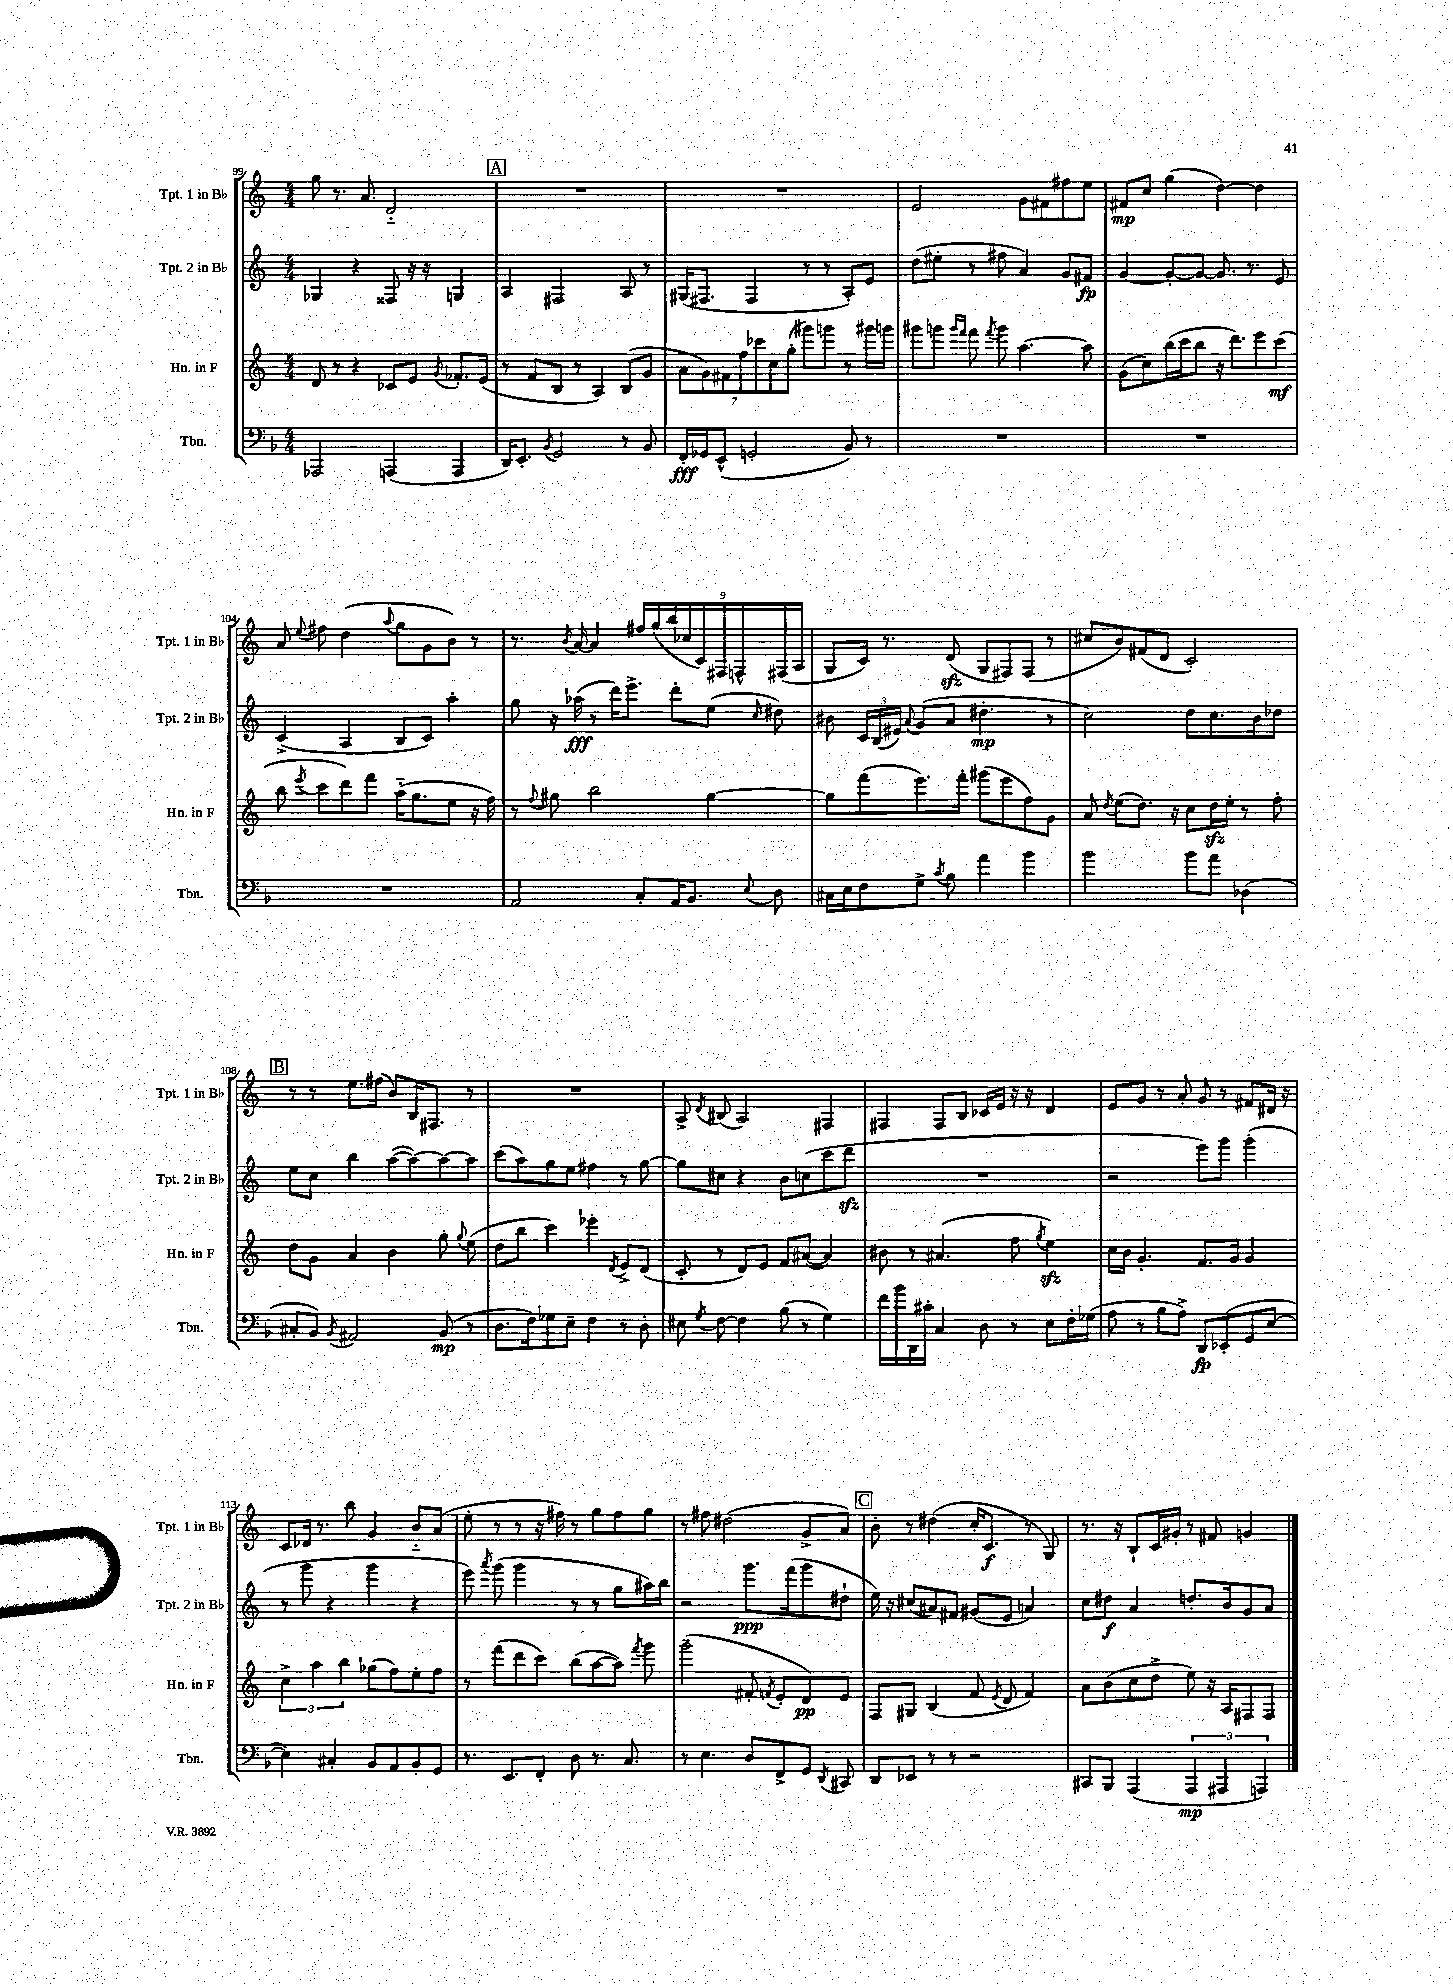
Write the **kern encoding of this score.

**kern	**dynam	**kern	**dynam	**kern	**dynam	**kern	**dynam
*part4	*part4	*part3	*part3	*part2	*part2	*part1	*part1
*staff4	*staff4	*staff3	*staff3	*staff2	*staff2	*staff1	*staff1
*I"Tbn.	*	*I"Hn. in F	*	*I"Tpt. 2 in B♭	*	*I"Tpt. 1 in B♭	*
*I'Tbn.	*	*I'Hn. in F	*	*I'Tpt. 2 in B♭	*	*I'Tpt. 1 in B♭	*
*clefF4	*	*clefG2	*	*clefG2	*	*clefG2	*
*k[b-]	*	*k[]	*	*k[]	*	*k[]	*
*M4/4	*	*M4/4	*	*M4/4	*	*M4/4	*
=99	=99	=99	=99	=99	=99	=99	=99
2AAA-X/	.	8d/	.	4G-X/	.	8gg\	.
.	.	8r	.	.	.	8.r	.
.	.	4r	.	4r	.	.	.
.	.	.	.	.	.	8.a/	.
(4AAAn/	.	8c-X/L	.	8F##X/	.	2d/	.
.	.	8e/J	.	16r	.	.	.
.	.	.	.	16r	.	.	.
.	.	8qg/	.	.	.	.	.
4AAA/	.	8.f-X'/L	.	4Gn/	.	.	.
.	.	(16e/Jk	.	.	.	.	.
!!LO:REH:place=s1:t=A
=100	=100	=100	=100	=100	=100	=100	=100
16DD/KL)	.	8r	.	4A/	.	1r	.
8.EE'/J	.	.	.	.	.	.	.
.	.	8f/L	.	.	.	.	.
8qBB-/	.	.	.	.	.	.	.
2GG/	.	8B/J	.	2F#X/	.	.	.
.	.	8r	.	.	.	.	.
.	.	4A/)	.	.	.	.	.
8r	.	(8B/L	.	8A/	.	.	.
8BB-/	.	8g/J	.	8r	.	.	.
=101	=101	=101	=101	=101	=101	=101	=101
16FF'/LL	fff	14a\L	.	(16G#X/KL	.	1r	.
16GG-X/J	.	.	.	8.F#X/J	.	.	.
.	.	14g\)	.	.	.	.	.
(8EE^^/J	.	.	.	.	.	.	.
.	.	14f#X\	.	.	.	.	.
.	.	14ff\	.	.	.	.	.
2GGn'/	.	.	.	4F#/	.	.	.
.	.	14ccc-X\	.	.	.	.	.
.	.	14cc\	.	.	.	.	.
.	.	(14gg'\J	.	.	.	.	.
.	.	8ggg#X\L)	.	8r	.	.	.
.	.	8gggn\J	.	8r	.	.	.
8BB-/)	.	8r	.	8A'/L)	.	.	.
8r	.	16ggg#X\LL	.	8e/J	.	.	.
.	.	16gggn\JJ	.	.	.	.	.
=102	=102	=102	=102	=102	=102	=102	=102
1r	.	8ggg#X\L	.	(8dd\L	.	2e/	.
.	.	8gggn\J	.	8ee#X'\J	.	.	.
.	.	16qqggg/LL	.	.	.	.	.
.	.	16qqfff/JJ	.	.	.	.	.
.	.	8fff\	.	8r	.	.	.
.	.	8qfff/	.	.	.	.	.
.	.	8ggg\	.	8ff#X\	.	.	.
.	.	[4.aa\	.	4a/)	.	8g\L	.
.	.	.	.	.	.	8f#X\	.
.	.	.	.	8g/L	.	8ff#X\	.
.	.	8aa\]	.	8f#X/J	fp	8ee\J	.
=103	=103	=103	=103	=103	=103	=103	=103
1r	.	(8g\L	.	[4g/	.	8f#X/L	mp
.	.	8cc\)	.	.	.	8cc/J	.
.	.	(16bb\L	.	8g'/L_	.	(4gg\	.
.	.	16ccc\J	.	.	.	.	.
.	.	8bb\J	.	8g/J_	.	.	.
.	.	16r	.	8.g/]	.	[4dd\)	.
.	.	8.ddd\L)	.	.	.	.	.
.	.	.	.	8.r	.	.	.
.	.	8eee\	.	.	.	4dd\]	.
.	.	(8ccc\J	mf	8e/	.	.	.
!!LO:LB:g=z
=104	=104	=104	=104	=104	=104	=104	=104
1r	.	8bb\	.	(4c^/	.	8a/	.
.	.	8qeee/	.	.	.	8qqee/	.
.	.	8ccc\L	.	.	.	8ff#X\	.
.	.	8ddd\)	.	4A/	.	(4dd\	.
.	.	8fff\J	.	.	.	.	.
.	.	.	.	.	.	8qqaa/	.
.	.	(16aa\KL	.	8B/L	.	8gg\L	.
.	.	8.gg\	.	.	.	.	.
.	.	.	.	8c/J)	.	8g\	.
.	.	8ee\J	.	4aa'\	.	8b\J)	.
.	.	16r	.	.	.	8r	.
.	.	16ff\)	.	.	.	.	.
=105	=105	=105	=105	=105	=105	=105	=105
2AA/	.	8r	.	8gg\	.	8.r	.
.	.	8qqff/	.	.	.	.	.
.	.	8gg#X\	.	16r	.	.	.
.	.	.	.	.	.	8qb/	.
.	.	.	.	(16aa-X\	fff	[16a/	.
.	.	2bb\	.	8r	.	4a/]	.
.	.	.	.	16ddd\KL)	.	.	.
.	.	.	.	8.eee^\J	.	.	.
8C'/L	.	.	.	.	.	18ff#X/LL	.
.	.	.	.	.	.	(18gg/	.
.	.	.	.	.	.	18bb/	.
16AA/K	.	.	.	8ddd'\L	.	.	.
.	.	.	.	.	.	18cc-X/	.
8.BB-/J	.	.	.	.	.	.	.
.	.	.	.	.	.	18c/)	.
.	.	[4gg#\	.	(8ee\J	.	.	.
.	.	.	.	.	.	18F#X/	.
.	.	.	.	.	.	18Fn^^/	.
8qqE/	.	.	.	16qqcc/	.	.	.
8D\	.	.	.	8dd#X\)	.	.	.
.	.	.	.	.	.	(18F#X/	.
.	.	.	.	.	.	18A/JJ	.
=106	=106	=106	=106	=106	=106	=106	=106
16C#X\LL	.	8gg#\L]	.	8b#X\	.	8G/L	.
16E\J	.	.	.	.	.	.	.
8F\	.	(8fff\	.	24c/LL	.	16c/Jk)	.
.	.	.	.	(24B/	.	.	.
.	.	.	.	.	.	8.r	.
.	.	.	.	24e#X/JJ)	.	.	.
.	.	.	.	8qqa/	.	.	.
8G^\J	.	8.eee\)	.	(8g/L	.	.	.
8qc/	.	.	.	.	.	.	.
8B-\	.	.	.	8a/J	.	(8dzz/	.
.	.	16fff'\Jk	.	.	.	.	.
4a\	.	(8ggg#X\L	.	4.dd#X'\	mp	8G/L	.
.	.	8eee\	.	.	.	8F#X/)	.
4b-\	.	8ff\)	.	.	.	(8F#/J	.
.	.	8g\J	.	8r	.	8r	.
=107	=107	=107	=107	=107	=107	=107	=107
2b-\	.	8a/	.	2cc\)	.	8cc#X/L	.
.	.	8qdd/	.	.	.	.	.
.	.	(8ee\L	.	.	.	8b/)	.
.	.	8.dd\J)	.	.	.	(8f#X/	.
.	.	.	.	.	.	8d/J	.
.	.	16r	.	.	.	.	.
8b-\L	.	8cc\L	.	8dd\L	.	2c'/)	.
8a\J	.	16ddzz\L	.	8.cc\	.	.	.
.	.	16ee'\JJ	.	.	.	.	.
(4D-X\	.	8r	.	.	.	.	.
.	.	.	.	16b\k	.	.	.
.	.	8ff'\	.	8dd-X\J	.	.	.
!!LO:LB:g=z
!!LO:REH:place=s1:t=B
=108	=108	=108	=108	=108	=108	=108	=108
8C#X'/L	.	8dd\L	.	8ee\L	.	8r	.
8BB-/J)	.	8g\J	.	8cc\J	.	8r	.
8qBB-/	.	.	.	.	.	.	.
2AA#X/	.	4a/	.	4bb\	.	8.ee\L	.
.	.	.	.	.	.	(16ff#X\Jk	.
.	.	4b\	.	([8aa\L	.	8b/L)	.
.	.	.	.	8aa\_)	.	16B/K	.
.	.	.	.	.	.	8.F#X/J	.
(8BB-/	mp	8gg'\	.	8aa\_	.	.	.
.	.	8qqgg/	.	.	.	.	.
8r	.	(8ee\	.	8aa\J]	.	8r	.
=109	=109	=109	=109	=109	=109	=109	=109
8.D\L	.	8dd\L	.	(8ccc\L	.	1r	.
.	.	8bb\J	.	8aa\)	.	.	.
16F\k)	.	.	.	.	.	.	.
8G-X\	.	4ccc\)	.	8gg\	.	.	.
8E~\J	.	.	.	8ee\J	.	.	.
4F\	.	4eee-X'\	.	4ff#X\	.	.	.
.	.	8qd/	.	.	.	.	.
8r	.	8e^/L	.	8r	.	.	.
8D'\	.	(8d/J	.	[8gg\	.	.	.
=110	=110	=110	=110	=110	=110	=110	=110
8E#X\	.	8c'/	.	8gg\L]	.	8A^/	.
8qG/	.	.	.	.	.	8qd/	.
[8F\	.	8r	.	8cc#X\J	.	(8B#X/	.
4F\]	.	8d/L)	.	4r	.	2A/)	.
.	.	8e/J	.	.	.	.	.
(8B-\	.	8f/L	.	8b\L	.	.	.
8r	.	([8a#X/J	.	(8ccn\	.	.	.
4G\)	.	4a#/])	.	8ccc\	.	4F#X/	.
.	.	.	.	8dddzz\J	.	.	.
=111	=111	=111	=111	=111	=111	=111	=111
16f\LL	.	8b#X\	.	1r	.	4F#X/	.
16b-\	.	.	.	.	.	.	.
16DD\	.	8r	.	.	.	.	.
16c#X'\JJ	.	.	.	.	.	.	.
4C/	.	(4.a#X/	.	.	.	8F#/L	.
.	.	.	.	.	.	8B/J	.
8D\	.	.	.	.	.	16c-X/LL	.
.	.	.	.	.	.	16e/JJ	.
8r	.	8ff\	.	.	.	16r	.
.	.	.	.	.	.	16r	.
.	.	8qgg/	.	.	.	.	.
8E\L	.	4eezz\)	.	.	.	4d/	.
16F'\L	.	.	.	.	.	.	.
(16G-X\JJ	.	.	.	.	.	.	.
=112	=112	=112	=112	=112	=112	=112	=112
8A\	.	16cc\LL	.	2r	.	8e/L	.
.	.	16b\JJ	.	.	.	.	.
8r	.	4.g'/	.	.	.	8g/J	.
8B-\L	.	.	.	.	.	8r	.
8A^\J)	.	.	.	.	.	8a'/	.
8DD/L	fp	8.f/L	.	8eee\L)	.	8g/	.
(8EE-X'/	.	.	.	8ggg\J	.	8r	.
.	.	16g/Jk	.	.	.	.	.
8GG/	.	4g/	.	(4ggg'\	.	8f#X/L	.
[8E/J	.	.	.	.	.	16d#X/Jk	.
.	.	.	.	.	.	16r	.
!!LO:LB:g=z
=113	=113	=113	=113	=113	=113	=113	=113
4E\])	.	6cc^\	.	8r	.	8c/L	.
.	.	.	.	8ggg\	.	16d-X/Jk	.
.	.	6aa\	.	.	.	.	.
.	.	.	.	.	.	8.r	.
4C#X'/	.	.	.	4r	.	.	.
.	.	6bb\	.	.	.	.	.
.	.	.	.	.	.	8bb\	.
8BB-/L	.	(8gg-X\L	.	4ggg\	.	4g/	.
8AA/	.	8ff\)	.	.	.	.	.
8BB-'/	.	8ee'\	.	4r	.	8b/L	.
8GG/J	.	8ff\J	.	.	.	(8a/J	.
=114	=114	=114	=114	=114	=114	=114	=114
8.r	.	8r	.	8eee\)	.	8ee'\	.
.	.	.	.	8qaaa/	.	.	.
.	.	(8fff\L	.	(8ggg\	.	8r	.
8.EE/L	.	.	.	.	.	.	.
.	.	8ddd\	.	4ggg\	.	8r	.
8FF'/J	.	8ccc\J)	.	.	.	16r	.
.	.	.	.	.	.	16ff#X\)	.
8D\	.	(8bb\L	.	8r	.	8r	.
8.r	.	[8aa\	.	8r	.	8gg\L	.
.	.	8aa\J])	.	8gg\L	.	8ff#\	.
8.C/	.	.	.	.	.	.	.
.	.	8qfff/	.	.	.	.	.
.	.	8ggg\	.	16aa#X\L)	.	8gg\J	.
.	.	.	.	16bb\JJ	.	.	.
=115	=115	=115	=115	=115	=115	=115	=115
8r	.	(2ggg~\	.	2r	.	8r	.
4.E\	.	.	.	.	.	8ff#X\	.
.	.	.	.	.	.	(2dd#X\	.
8D/L	.	8f#X'/	.	8.ggg\L	ppp	.	.
.	.	8qfn/	.	.	.	.	.
8FF^/	.	8e'/L	.	.	.	.	.
.	.	.	.	(16fff\k	.	.	.
8GG/J	.	8d/)	pp	8ggg\	.	8g^/L	.
8qDD/	.	.	.	.	.	.	.
8CC#X/	.	8e/J	.	8dd#X`\J	.	8a/J)	.
!!LO:REH:place=s1:t=C
=116	=116	=116	=116	=116	=116	=116	=116
8DD/L	.	8F/L	.	16ee\)	.	8b'\	.
.	.	.	.	16r	.	.	.
8EE-X/J	.	8G#X/J	.	(8cc#X/L	.	8r	.
8r	.	(4B/	.	8a#X/)	.	(4dd#X\	.
8r	.	.	.	8f#X/J	.	.	.
2r	.	8f/	.	(8g#X/L	.	16cc'/KL	.
.	.	.	.	.	.	8.c/J	f
.	.	8qe/	.	.	.	.	.
.	.	8d/	.	8e/J	.	.	.
.	.	4f/)	.	4an/)	.	8r	.
.	.	.	.	.	.	8G/)	.
=117	=117	=117	=117	=117	=117	=117	=117
8CC#X/L	.	8a\L	.	8cc\L	.	8.r	.
8BBB-/J	.	(8b\	.	8dd#X\J	f	.	.
.	.	.	.	.	.	16r	.
(4AAA/	.	8cc\	.	4a/	.	8B`/L	.
.	.	8dd^\J	.	.	.	16c/L	.
.	.	.	.	.	.	16g#X'/JJ	.
6AAA/	mp	8ee\)	.	8.ddn'/L	.	8r	.
.	.	16r	.	.	.	8f#X/	.
6AAA#X/	.	.	.	.	.	.	.
.	.	16A/KL	.	16b/k	.	.	.
.	.	8F#X/	.	8g/	.	4gn/	.
6AAAn/)	.	.	.	.	.	.	.
.	.	8F#/J	.	8a/J	.	.	.
==	==	==	==	==	==	==	==
*-	*-	*-	*-	*-	*-	*-	*-
